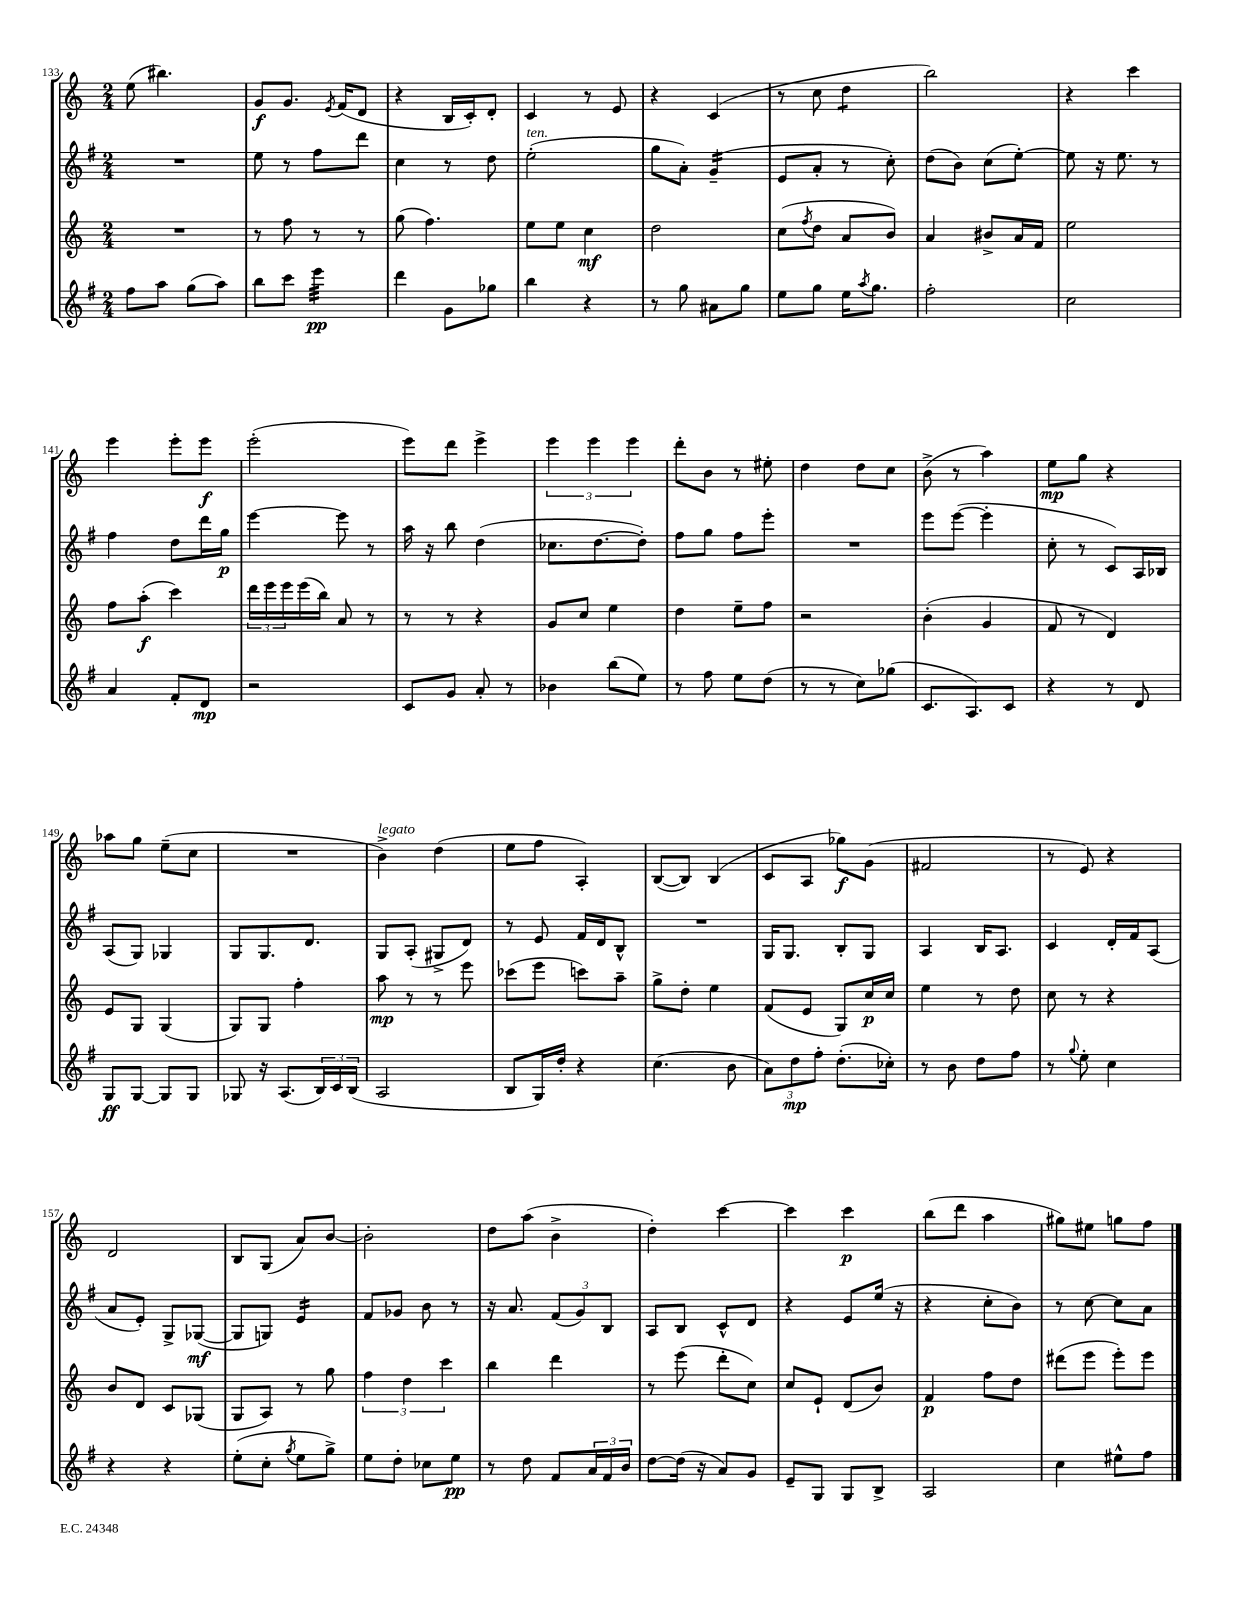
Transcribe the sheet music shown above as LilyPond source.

<<
\new StaffGroup <<
\new Staff = "s0" {
    \clef treble \key c \major \numericTimeSignature \time 2/4
    e''8( bis''4.) |
    g'8\f g'8. \acciaccatura { e'8 } f'16( d'8 |
    r4 b16 c'16-.) d'8-. |
    c'4 r8 e'8 |
    r4 c'4( |
    r8 c''8 d''4:8 |
    b''2) |
    r4 c'''4 |
    e'''4 e'''8-. e'''8\f |
    e'''2-.( |
    e'''8) d'''8 e'''4-> |
    \tuplet 3/2 { e'''4 e'''4 e'''4 } |
    d'''8-. b'8 r8 eis''8-. |
    d''4 d''8 c''8 |
    b'8->( r8 a''4) |
    e''8\mp g''8 r4 |
    aes''8 g''8 e''8--( c''8 |
    R2 |
    b'4->^\markup { \italic "legato" }) d''4( |
    e''8 f''8 a4-.) |
    b8~( b8) b4( |
    c'8 a8 ges''8\f) g'8( |
    fis'2 |
    r8 e'8) r4 |
    d'2 |
    b8 g8( a'8) b'8~ |
    b'2-. |
    d''8 a''8( b'4-> |
    d''4-.) c'''4~ |
    c'''4 c'''4\p |
    b''8( d'''8 a''4 |
    gis''8) eis''8 g''8 f''8 \bar "|." |
}
\new Staff = "s1" {
    \clef treble \key g \major \numericTimeSignature \time 2/4
    R2 |
    e''8 r8 fis''8 d'''8 |
    c''4 r8 d''8 |
    e''2-.^\markup { \italic "ten." }( |
    g''8 a'8-.) g'4:16--( |
    e'8 a'8-. r8 c''8-.) |
    d''8( b'8) c''8( e''8~-.) |
    e''8 r16 e''8. r8 |
    fis''4 d''8 d'''16 g''16\p |
    e'''4~ e'''8 r8 |
    a''16 r16 b''8 d''4( |
    ces''8. d''8.~ d''8-.) |
    fis''8 g''8 fis''8 e'''8-. |
    R2 |
    e'''8 e'''8~( e'''4-. |
    c''8-. r8 c'8) a16 bes16 |
    a8( g8) ges4 |
    g8 g8. d'8. |
    g8 a8-.( gis8-> d'8) |
    r8 e'8 fis'16 d'16 b8-^ |
    R2 |
    g16 g8. b8-. g8 |
    a4 b16 a8. |
    c'4 d'16-. fis'16 a8( |
    a'8 e'8-.) g8-> ges8~\mf( |
    ges8 g8) e'4:16 |
    fis'8 ges'8 b'8 r8 |
    r16 a'8. \tuplet 3/2 { fis'8( g'8) b8 } |
    a8 b8 c'8-^ d'8 |
    r4 e'8 e''16( r16 |
    r4 c''8-. b'8) |
    r8 c''8~ c''8 a'8 \bar "|." |
}
\new Staff = "s2" {
    \clef treble \key c \major \numericTimeSignature \time 2/4
    R2 |
    r8 f''8 r8 r8 |
    g''8( f''4.) |
    e''8 e''8 c''4\mf |
    d''2 |
    c''8( \acciaccatura { f''8 } d''8 a'8 b'8) |
    a'4 bis'8-> a'16 f'16 |
    e''2 |
    f''8 a''8-.\f( c'''4) |
    \tuplet 3/2 { d'''16 e'''16 e'''16 } e'''16( b''16) a'8 r8 |
    r8 r8 r4 |
    g'8 c''8 e''4 |
    d''4 e''8-- f''8 |
    r2 |
    b'4-.( g'4 |
    f'8 r8 d'4) |
    e'8 g8 g4( |
    g8) g8 f''4-. |
    a''8\mp r8 r8 e'''8 |
    ces'''8( e'''8 c'''8) a''8-- |
    g''8-> d''8-. e''4 |
    f'8( e'8 g8) c''16\p c''16 |
    e''4 r8 d''8 |
    c''8 r8 r4 |
    b'8 d'8 c'8 ges8( |
    g8 a8) r8 g''8 |
    \tuplet 3/2 { f''4 d''4 c'''4 } |
    b''4 d'''4 |
    r8 e'''8( d'''8-. c''8) |
    c''8 e'8-! d'8( b'8) |
    f'4\p f''8 d''8 |
    dis'''8( e'''8 e'''8-.) e'''8 \bar "|." |
}
\new Staff = "s3" {
    \clef treble \key g \major \numericTimeSignature \time 2/4
    fis''8 a''8 g''8( a''8) |
    b''8 c'''8 e'''4:32\pp |
    d'''4 g'8 ges''8 |
    b''4 r4 |
    r8 g''8 ais'8 g''8 |
    e''8 g''8 e''16 \acciaccatura { a''8 } g''8. |
    fis''2-. |
    c''2 |
    a'4 fis'8-. d'8\mp |
    r2 |
    c'8 g'8 a'8-. r8 |
    bes'4 b''8( e''8) |
    r8 fis''8 e''8 d''8( |
    r8 r8 c''8) ges''8( |
    c'8. a8.) c'8 |
    r4 r8 d'8 |
    g8\ff g8~ g8 g8 |
    ges8 r16 a8.( \tuplet 3/2 { b16) c'16 b16( } |
    a2 |
    b8 g16) d''16-. r4 |
    c''4.( b'8 |
    \tuplet 3/2 { a'8) d''8\mp fis''8-. } d''8.-.( ces''16-.) |
    r8 b'8 d''8 fis''8 |
    r8 \appoggiatura { g''8 } e''8-. c''4 |
    r4 r4 |
    e''8-.( c''8-. \acciaccatura { g''8 } e''8 g''8->) |
    e''8 d''8-. ces''8 e''8\pp |
    r8 d''8 fis'8 \tuplet 3/2 { a'16 fis'16 b'16 } |
    d''8~ d''16( r16 a'8) g'8 |
    e'8-- g8 g8 b8-> |
    a2 |
    c''4 eis''8-^ fis''8 \bar "|." |
}
>>
>>
\layout { \context { \Score currentBarNumber = #133 } }
